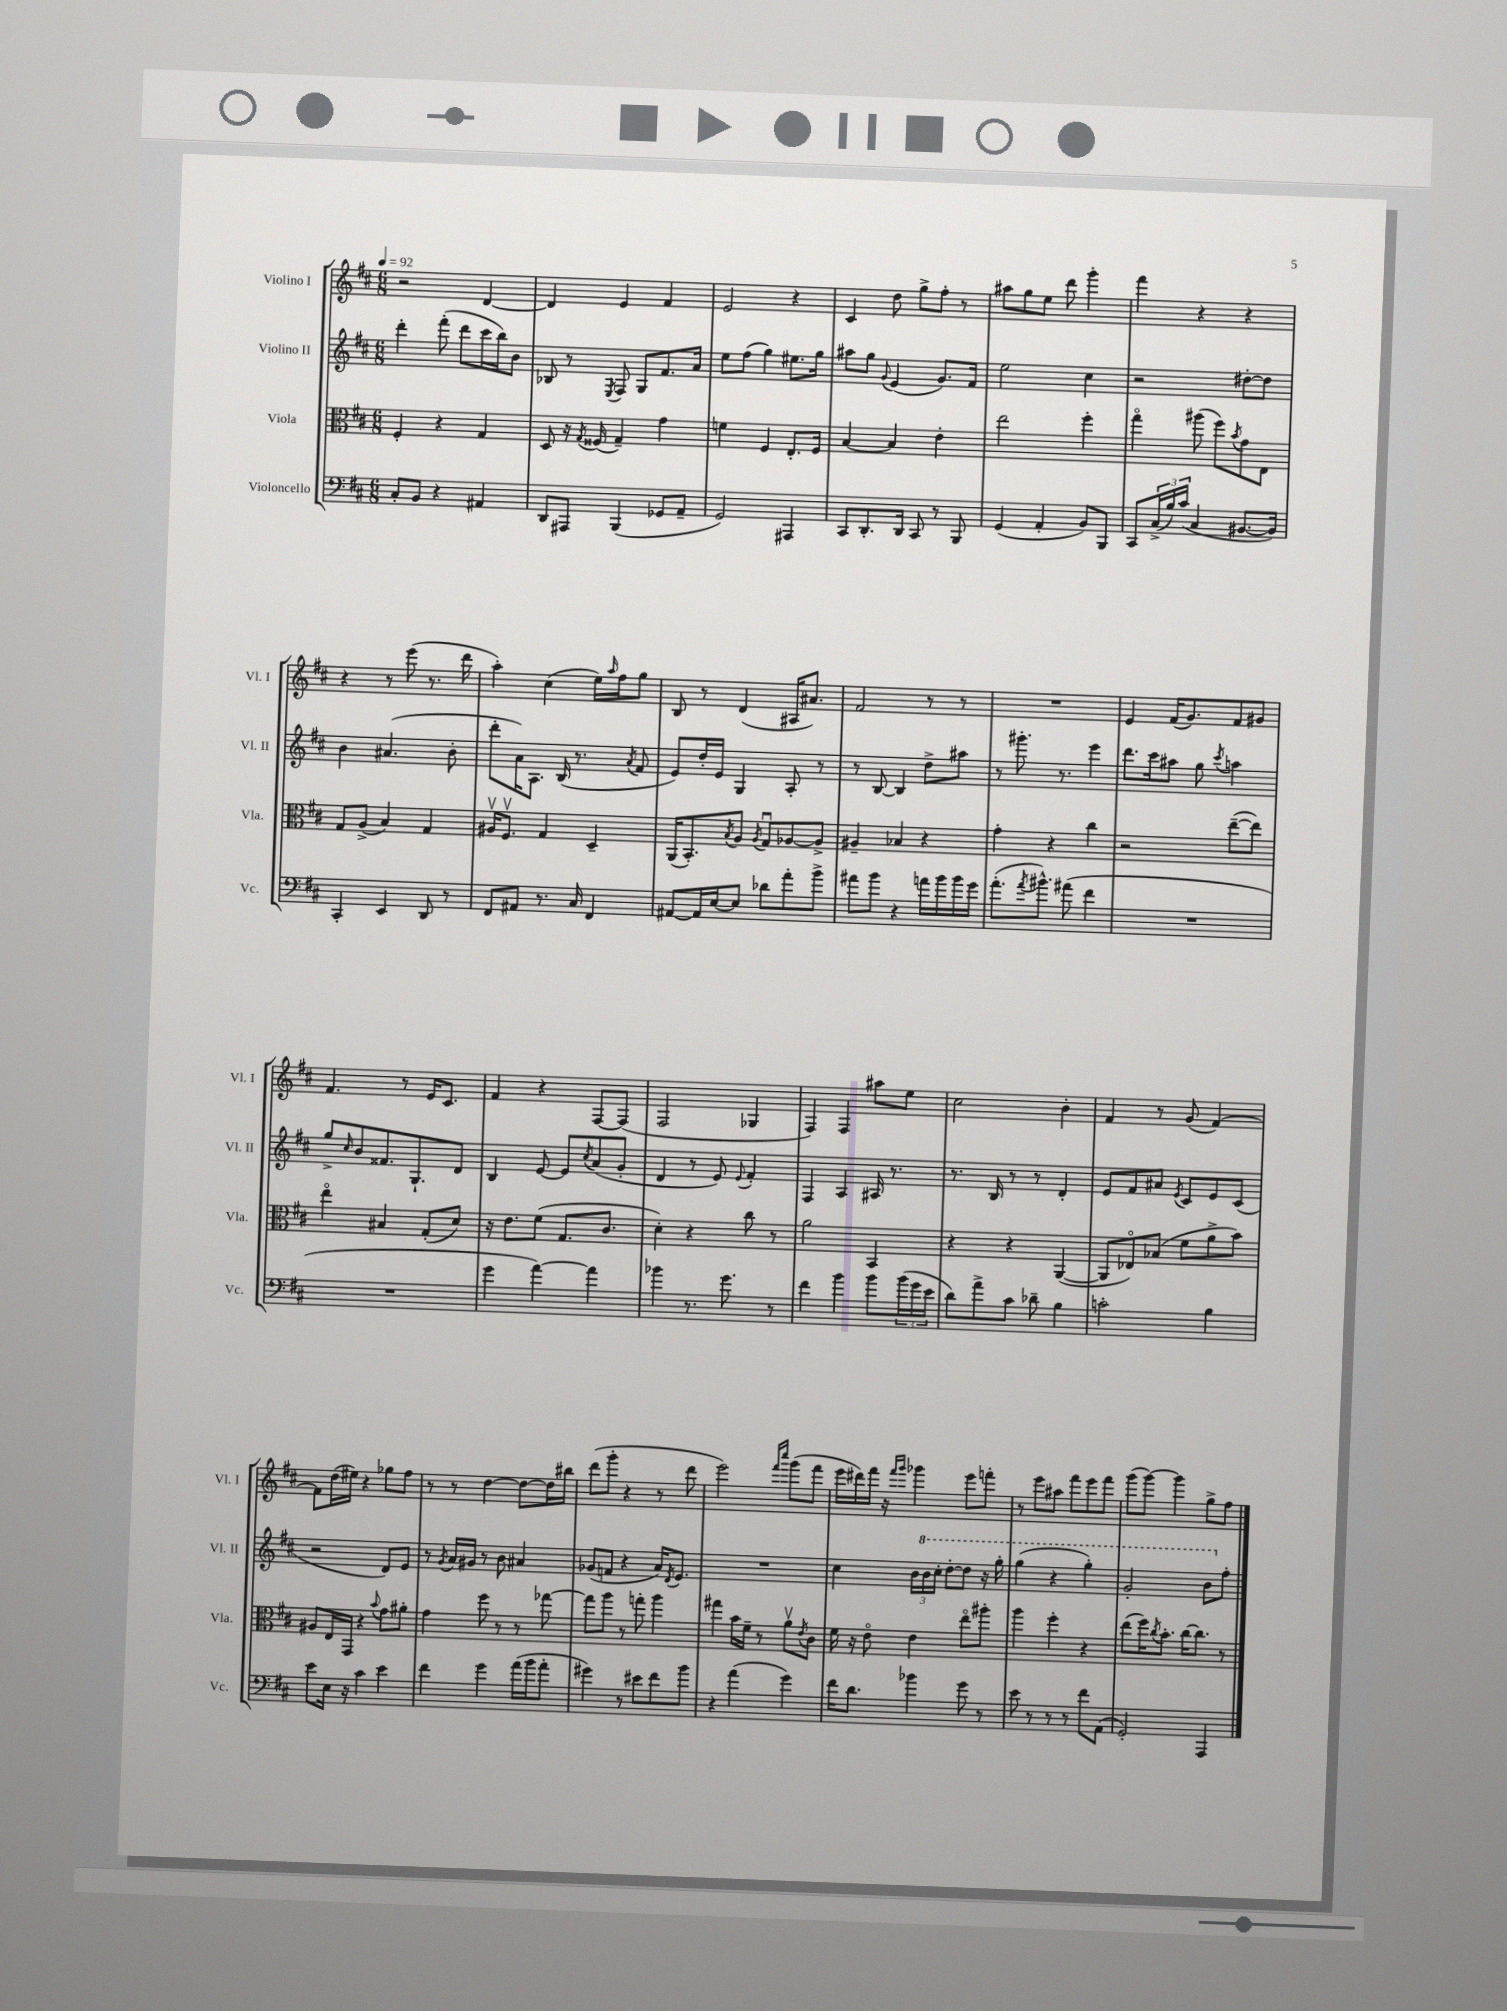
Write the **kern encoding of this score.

**kern	**kern	**kern	**kern
*staff4	*staff3	*staff2	*staff1
*clefF4	*clefC3	*clefG2	*clefG2
*k[f#c#]	*k[f#c#]	*k[f#c#]	*k[f#c#]
*M6/8	*M6/8	*M6/8	*M6/8
*MM92	*MM92	*MM92	*MM92
8C#'	4F#'	4ddd'	2r
8BB	.	.	.
4r	4r	(8fff#'	.
.	.	8ddd	.
4AA#	4G	16ccc#	[4d
.	.	16bb)	.
.	.	8b	.
=	=	=	=
8DD	8D	8B-	4d]
8AAA#	16r	8r	.
.	8qG	.	.
.	(16F##	.	.
.	.	8qE	.
(4BBB	4G~)	8F#	4e
.	.	8G	.
8GG-	4g	8.f#	4f#
8AA~	.	.	.
.	.	16a	.
=	=	=	=
2GG)	4f	8ee	2e
.	.	(8ff#	.
.	4F#	4gg)	.
4AAA#	8.E'	8.ee#	4r
.	16F#	16gg	.
=	=	=	=
8CC#	[4B	8aa#	4c#
8.DD'	.	8gg	.
.	.	8qqg	.
.	4B]	(4e	8dd
16DD	.	.	.
8CC#	.	.	8gg^
8r	4e'	8.g)	8ff#'
8BBB	.	.	8r
.	.	16f#	.
=	=	=	=
(4GG	2ee	2ee	8aa#
.	.	.	8gg
4AA'	.	.	8ee
.	.	.	8ddd
8BB)	4ff#'	4cc#	4ggg'
8BBB	.	.	.
=	=	=	=
8CC#	4ggo	2r	4fff#
(24C#^	.	.	.
24B)	.	.	.
(24c#	.	.	.
4C#	(8aa#	.	4r
.	8ff#)	.	.
.	8qb	.	.
[8.BB#	8g	[8dd#'	4r
.	8E	8dd#]	.
16BB#])	.	.	.
=	=	=	=
4CC#'	8G	4b	4r
.	(8A^	.	.
4EE	4B)	(4.a#	8r
.	.	.	(8eee
8DD	4G	.	8.r
8r	.	8b'	.
.	.	.	16ddd
=	=	=	=
8FF#	16A#v	8ddd'	4aa')
.	8.F#v	.	.
8AA#	.	16a)	.
.	.	8.A	.
8.r	4G	.	(4cc#
.	.	(16B	.
16C#	.	8.r	.
4FF#	4D~	.	16ee)
.	.	.	16qqaa
.	.	.	16ff#
.	.	8qa	.
.	.	8f#	8gg
=	=	=	=
[8AA#	(16AA	8e)	8B
.	8.BB')	.	.
16AA#]	.	16dd'	8r
[16E	.	16e	.
.	8qB	.	.
8E]	8A	4G	(4d
.	8qA	.	.
8d-	8Gu	.	.
8a'	[8A-	8A'	16A#
.	.	.	8.a#)
8b^	8A-^]	8r	.
=	=	=	=
8a#	4A#~	8r	2f#
8b	.	[8B	.
4r	4B-	4B]	.
16a	4r	8dd^	8r
16b	.	.	.
16b	.	8aa#	8r
16g	.	.	.
=	=	=	=
(8.a'	4g'	8r	2.r
.	.	8.ggg#'	.
8qa	.	.	.
8.b#^^)	.	.	.
.	4r	.	.
.	.	8.r	.
(8a#	.	.	.
4f#	4cc#	4eee	.
=	=	=	=
2.r	2r	8.ddd	4e
.	.	16ccc#	.
.	.	8aa#	(16f#
.	.	.	8.g)
.	.	8gg	.
.	.	8qccc#	.
.	([8ee~	4aa	8f#
.	8ee])	.	8g#
=	=	=	=
2.r	4eeo	8gg^	4.f#
.	.	16qqcc#	.
.	.	8b	.
.	4B#	8.f##	.
.	.	.	8r
.	.	8.G`	.
.	(8G'	.	16e
.	.	.	8.c#
.	8d)	8d	.
=	=	=	=
4g	16r	4B	4f#
.	8.e	.	.
[4a)	(8f#	[8e	4r
.	8.G	8e]	.
.	.	8qcc#	.
4a]	.	(8a	[8F#
.	8.c#	.	.
.	.	8g'	(8F#]
=	=	=	=
4b-	4d')	4d	2F#
8.r	4r	8r	.
.	.	8e)	.
8.g	.	.	.
.	.	8qqe	.
.	8cc#	4f#'	4G-
8r	8r	.	.
=	=	=	=
4f#	2a	4F#	4F#)
4b	.	4A	4F#
8b	4BB	16A#	8aa#
.	.	8.r	.
(24b	.	.	8ee
24g	.	.	.
24e	.	.	.
=	=	=	=
8d)	4r	8.r	2cc#
8a^	.	.	.
.	.	16B	.
8c#	4r	8r	.
8d-~	.	8r	.
4B	([4AA	4d'	4b'
=	=	=	=
2c'	8AA]	8e	4f#
.	8E-o)	8f#	.
.	(8B-	8a#	8r
.	.	8qe	.
.	8f#	8c#	(8g
4B	8a^	8e	[4f#)
.	8b)	(8c#	.
=	=	=	=
8e	8A#	2r	8f#]
16E	16E	.	(16dd
16r	16GG	.	16ee#)
4c#	4r	.	4r
.	8qqb	.	.
4e	8g	8d)	8gg-
.	8a#'	8e	8ff#
=	=	=	=
4f#	4g	8r	8r
.	.	8qg	.
.	.	16a	8r
.	.	16g#	.
4g	8ff#	8r	[4dd
.	8r	8b	.
(16a	8r	4a#	8dd_
16b	.	.	.
8a'	[8gg-	.	16dd]
.	.	.	16bb#
=	=	=	=
4g#)	8gg-]	(8g-	(8ddd
.	8aa	8f	8ggg'
8r	8r	4r	4r
8e#	8gg'	.	.
8f#	4aa	16a)	8r
.	.	8qd	.
.	.	8.e	.
8b	.	.	8ddd
=	=	=	=
4r	4gg#	2.r	2eee)
(4a	16b	.	.
.	16f#~	.	.
.	8r	.	.
.	.	.	16qqfff#
.	.	.	16qqcccc#
4g)	8av	.	(8ggg
.	8qe	.	.
.	8c#	.	8fff#
=	=	=	=
16f#	16f#	4cc#	16eee
8.d	16r	.	16ddd#)
.	8eo	.	16fff#
.	.	.	16r
.	.	.	16qqfff#
.	.	.	16qqggg
4b-	4e	24b	4ggg-
.	.	24bb	.
.	.	24ccc#'	.
.	.	[8ddd'	.
8g	8eeo	8ddd]	8eee
8r	8aa#'	16r	8fff'
.	.	16ggg'	.
=	=	=	=
8e	4aa	(4ggg	8r
8r	.	.	8eee
8r	4ff#'	4r	8aa#
8r	.	.	8fff#
8f#	4r	4ggg')	8eee
(8AA	.	.	8fff#
=	=	=	=
2GG')	(8ee	2gg'	(8ggg
.	16ff#)	.	[8ggg)
.	8qcc#	.	.
.	8.b'	.	.
.	.	.	4ggg]
.	[16cc#	.	.
.	8.cc#]	.	.
4AAA	.	8bb	8gg^
.	8r	8ff#'	8ff#
==	==	==	==
*-	*-	*-	*-
